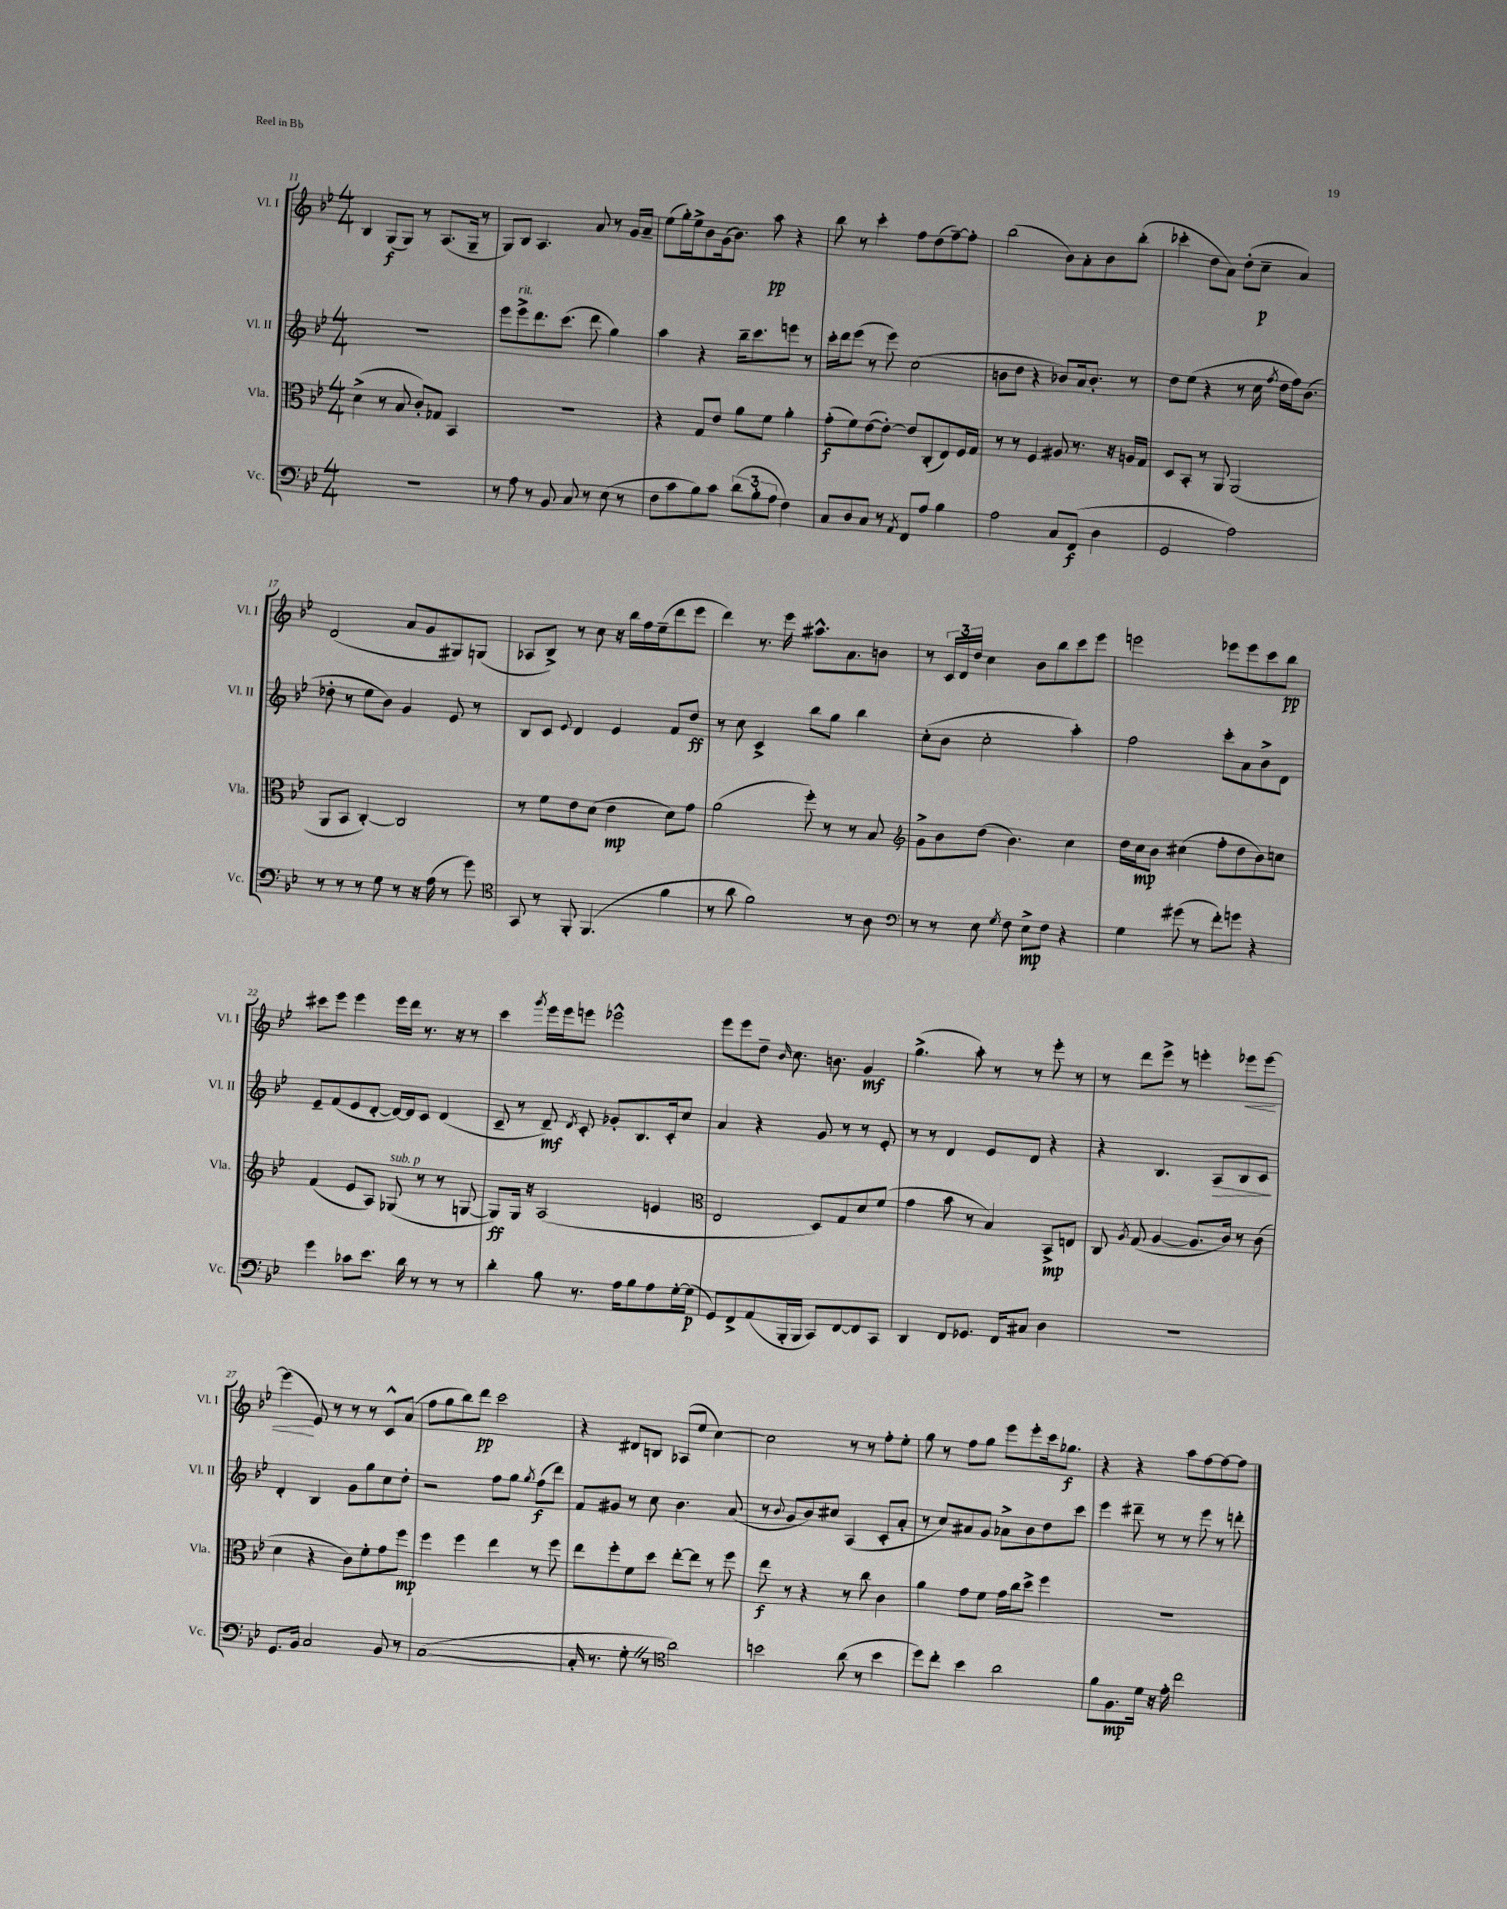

**kern	**dynam	**kern	**dynam	**kern	**dynam	**kern	**dynam
*part4	*part4	*part3	*part3	*part2	*part2	*part1	*part1
*staff4	*staff4	*staff3	*staff3	*staff2	*staff2	*staff1	*staff1
*I"Vc.	*	*I"Vla.	*	*I"Vl. II	*	*I"Vl. I	*
*I'Vc.	*	*I'Vla.	*	*I'Vl. II	*	*I'Vl. I	*
*clefF4	*	*clefC3	*	*clefG2	*	*clefG2	*
*k[b-e-]	*	*k[b-e-]	*	*k[b-e-]	*	*k[b-e-]	*
*M4/4	*	*M4/4	*	*M4/4	*	*M4/4	*
=11	=11	=11	=11	=11	=11	=11	=11
1r	.	(4d^\	.	1r	.	4B-/	.
.	.	8r	.	.	.	(8G/L	f
.	.	8B-/	.	.	.	8G/J)	.
.	.	8c'/L)	.	.	.	8r	.
.	.	8G-X/J	.	.	.	(8.A/L	.
.	.	4BB-/	.	.	.	.	.
.	.	.	.	.	.	16G~/Jk	.
.	.	.	.	.	.	8r	.
=12	=12	=12	=12	=12	=12	=12	=12
8r	.	1r	.	8eee-\L	.	8G/L)	.
!	!	!	!	!LO:TX:a:i:t=rit.	!	!	!
8A\	.	.	.	8eee-^\	.	8B-/J	.
8r	.	.	.	8.ddd\	.	4.A/	.
8BB-/	.	.	.	.	.	.	.
.	.	.	.	(8.ccc\J	.	.	.
8C/	.	.	.	.	.	.	.
8r	.	.	.	8ddd\	.	8a/	.
(8E-\	.	.	.	4gg\)	.	8r	.
8r	.	.	.	.	.	16g/LL	.
.	.	.	.	.	.	16a~/JJ	.
=13	=13	=13	=13	=13	=13	=13	=13
8F\L	.	4r	.	4aa\	.	(8ee-\L	.
8c\	.	.	.	.	.	16gg'\L)	.
.	.	.	.	.	.	16ee-^\J	.
8B-\)	.	8G/L	.	4r	.	8b-\	.
8c\J	.	8e-/J	.	.	.	(16g\k	.
.	.	.	.	.	.	8.b-\J)	.
(12d\L	.	8a\L	.	16bb-~\KL	.	.	.
.	.	.	.	8.ccc\	.	.	.
12B-'\	.	.	.	.	.	.	.
.	.	8f\J	.	.	.	8aa\	pp
12A\J	.	.	.	.	.	.	.
4F\)	.	4a'\	.	8eeen\J	.	4r	.
.	.	.	.	8r	.	.	.
=14	=14	=14	=14	=14	=14	=14	=14
8C/L	.	(8g'\L	f	16ccc'\LL	.	8bb-\	.
.	.	.	.	16ddd\J	.	.	.
8D/	.	8f\)	.	(8eee-\J	.	8r	.
8C/J	.	([8e-\	.	8r	.	4ccc'\	.
8r	.	8e-'\J_)	.	8eee-\)	.	.	.
8qAA/	.	.	.	.	.	.	.
8FF/L	.	8e-/L]	.	(2cc\	.	8ff\L	.
8A/J	.	(8C'/	.	.	.	(8dd\	.
4B-\	.	8E-/)	.	.	.	[8ff~\)	.
.	.	16F/L	.	.	.	8ff'\J]	.
.	.	16G/JJ	.	.	.	.	.
=15	=15	=15	=15	=15	=15	=15	=15
2A\	.	8r	.	8bn\L	.	(2bb-\	.
.	.	8r	.	8dd\J	.	.	.
.	.	4F/	.	4r	.	.	.
8C/L	.	8A#X/	.	8b-X/L)	.	8b-\L)	.
(8FF/J	f	8.r	.	16a/k	.	8a'\	.
.	.	.	.	8.b-'/J	.	.	.
4D\	.	.	.	.	.	8b-\	.
.	.	16r	.	.	.	.	.
.	.	16An/LL	.	8r	.	(8bb-'\J	.
.	.	16G/JJ	.	.	.	.	.
=16	=16	=16	=16	=16	=16	=16	=16
2GG/	.	8D/L	.	8dd\L	.	4ccc-X'\	.
.	.	8BB-'/J	.	(8ee-\J	.	.	.
.	.	8r	.	4r	.	8dd\L	.
.	.	8AA/	.	.	.	8a\J)	.
2A\)	.	(2AA/	.	8r	.	(8dd'\L	.
.	.	.	.	16cc\	.	8cc~\J	p
.	.	.	.	8qff/	.	.	.
.	.	.	.	16dd\LL	.	.	.
.	.	.	.	16ff\J)	.	4a/)	.
.	.	.	.	(8.b-\J	.	.	.
!!LO:LB:g=z
=17	=17	=17	=17	=17	=17	=17	=17
8r	.	8AA/L	.	8dd-X'\	.	(2d/	.
8r	.	8BB-/J	.	8r	.	.	.
8r	.	[4C'/)	.	8ee-\L	.	.	.
8G\	.	.	.	8b-\J)	.	.	.
8r	.	2C/]	.	4g/	.	8a/L	.
16r	.	.	.	.	.	8g/	.
(16A\	.	.	.	.	.	.	.
8r	.	.	.	8e-/	.	8G#X/)	.
8g\)	.	.	.	8r	.	(8Gn/J	.
=18	=18	=18	=18	=18	=18	=18	=18
*clefC4	*	*	*	*	*	*	*
8GG/	.	8r	.	8B-/L	.	8A-X/L	.
8r	.	8f\L	.	8c/J	.	8B-^/J)	.
.	.	.	.	8qqe-/	.	.	.
8FF'/	.	8e-\	.	4d/	.	8r	.
(4.FF/	.	(8d\J	.	.	.	8cc\	.
.	.	4e-\	mp	4e-/	.	16r	.
.	.	.	.	.	.	16bb-\LL	.
.	.	.	.	.	.	16ff\	.
.	.	.	.	.	.	(16ee-~\J	.
4f\	.	8d\L)	.	8f/L	.	8ddd\	.
.	.	8g\J	.	8dd/J	ff	8eee-\J	.
=19	=19	=19	=19	=19	=19	=19	=19
8r	.	(2a\	.	8r	.	4ddd\)	.
8a\	.	.	.	8cc\	.	.	.
2f\)	.	.	.	4c^/	.	8.r	.
.	.	.	.	.	.	16eee-\	.
.	.	8ff'\)	.	8bb-\L	.	8.aa#X^^\L	.
.	.	8r	.	8gg\J	.	.	.
.	.	.	.	.	.	8.a\	.
8r	.	8r	.	4bb-\	.	.	.
8A\	.	8B-/	.	.	.	8bn\J	.
=20	=20	=20	=20	=20	=20	=20	=20
*clefF4	*	*clefG2	*	*	*	*	*
8r	.	8g^\L	.	(8cc'\L	.	8r	.
8r	.	8b-\	.	8b-\J	.	24c/LL	.
.	.	.	.	.	.	24d/	.
.	.	.	.	.	.	24dd/JJ	.
8E-\	.	(8dd\J	.	2cc'\	.	4cc\	.
8qG/	.	.	.	.	.	.	.
8F\	.	4.b-\)	.	.	.	.	.
8E-^\L	mp	.	.	.	.	8b-\L	.
8F\J	.	.	.	.	.	8bb-\	.
4r	.	4cc\	.	4aa'\)	.	8ccc\	.
.	.	.	.	.	.	8eee-\J	.
=21	=21	=21	=21	=21	=21	=21	=21
4G\	.	16dd\LL	.	2ff\	.	2eeen\	.
.	.	16cc\J	mp	.	.	.	.
.	.	8b-\J	.	.	.	.	.
(8g#X\	.	(4cc#X\	.	.	.	.	.
8r	.	.	.	.	.	.	.
8f'\L)	.	8ff'\L	.	8ccc'\L	.	8eee-X\L	.
8gn\J	.	8dd\	.	8a\	.	8eee-\	.
4r	.	8b-\)	.	8b-^\	.	8ccc\	.
.	.	8ccn\J	.	8d\J	.	8bb-\J	pp
!!LO:LB:g=z
=22	=22	=22	=22	=22	=22	=22	=22
4g\	.	(4f/	.	8e-~/L	.	8ccc#X\L	.
.	.	.	.	(8f/	.	8eee-\J	.
8c-X\L	.	8e-/L	.	8e-/	.	4eee-\	.
8.e-\J	.	8A/J)	.	[8d'/J	.	.	.
!	!	!LO:TX:a:i:t=sub. p	!	!	!	!	!
.	.	(8G-X/	.	16d/LL_)	.	16eee-\LL	.
16d\	.	.	.	16d/J]	.	16ddd\JJ	.
8r	.	8r	.	8c/J	.	8.r	.
8r	.	8r	.	(4d/	.	.	.
.	.	.	.	.	.	16r	.
8r	.	[8Gn/	.	.	.	8r	.
=23	=23	=23	=23	=23	=23	=23	=23
4d'\	.	8G/L])	ff	8c~/	.	4ccc\	.
.	.	16G/Jk	.	8r	.	.	.
.	.	16r	.	.	.	.	.
.	.	.	.	.	.	8qggg/	.
8B-\	.	(2A/	.	8d~/)	mf	16eee-\LL	.
.	.	.	.	.	.	16eee-\J	.
.	.	.	.	8qd/	.	.	.
8.r	.	.	.	8c'/	.	8eeen\J	.
.	.	.	.	8g-X'/L	.	2eee-X^^\	.
16A\KL	.	.	.	.	.	.	.
8B-\	.	.	.	8.B-/	.	.	.
8A\	.	4en/	.	.	.	.	.
.	.	.	.	16c'/k	.	.	.
[16G'\L	.	.	.	8cc/J	.	.	.
(16G\JJ]	p	.	.	.	.	.	.
=24	=24	=24	=24	=24	=24	=24	=24
*	*	*clefC3	*	*	*	*	*
8GG/L)	.	2E-/	.	4a/	.	8eee-\L	.
8FF^/	.	.	.	.	.	8eee-\	.
(8AA/	.	.	.	4r	.	8dd~\J	.
.	.	.	.	.	.	16qqb-/	.
16BBB-'/L	.	.	.	.	.	8.cc\	.
16BBB-/JJ	.	.	.	.	.	.	.
8CC/L)	.	8D/L)	.	8g/	.	.	.
.	.	.	.	.	.	8.bn\	.
[8FF/	.	8G/	.	8r	.	.	.
8FF/]	.	8d/	.	8r	.	4g/	mf
8CC/J	.	(8f/J	.	8e-'/	.	.	.
=25	=25	=25	=25	=25	=25	=25	=25
4DD/	.	4g\	.	8r	.	(4.gg^\	.
.	.	.	.	8r	.	.	.
8FF/L	.	8b-\	.	4d/	.	.	.
8.GG-X/J	.	8r	.	.	.	8aa'\)	.
.	.	4B-/)	.	8e-/L	.	8r	.
16FF/KL	.	.	.	.	.	.	.
8C#X/J	.	.	.	8d/J	.	8r	.
4D\	.	8BB-^/L	mp	4r	.	8eee-'\	.
.	.	8En/J	.	.	.	8r	.
=26	=26	=26	=26	=26	=26	=26	=26
1r	.	8C/	.	4r	.	8r	.
.	.	8qA/	.	.	.	.	.
.	.	(8G/	.	.	.	8ddd\L	.
.	.	[4A/	.	4.B-/	.	8eee-^\J	.
.	.	.	.	.	.	8r	.
.	.	8.A/L]	.	.	.	4eeen'\	.
!	!	!	!	!	!LO:HP:b	!	!
.	.	.	.	8A/L	>	.	.
.	.	16c/Jk)	.	.	.	.	.
!	!	!	!	!	!	!	!LO:HP:b
.	.	8r	.	8B-/	.	8eee-X\L	<
.	.	(8c\	.	8c/J	.	[8eee-\J	.
.	.	.	.	.	]	.	.
!!LO:LB:g=z
=27	=27	=27	=27	=27	=27	=27	=27
8.GG/L	.	4d\	.	4d'/	.	(4eee-\]	.
16BB-/Jk	.	.	.	.	.	.	.
2C/	.	4r	.	4B-/	.	8e-/)	[
.	.	.	.	.	.	8r	.
.	.	8c\L)	.	8g\L	.	8r	.
.	.	8f'\	.	8gg\	.	8r	.
8BB-/	.	8g\	.	8cc\	.	8c^^/L	.
8r	.	8ff\J	mp	8dd'\J	.	(8a/J	.
=28	=28	=28	=28	=28	=28	=28	=28
([1C	.	4ff\	.	2r	.	8ff\L	.
.	.	.	.	.	.	8gg\	.
.	.	4ff\	.	.	.	8bb-\)	.
.	.	.	.	.	.	8ddd\J	pp
.	.	4ee-\	.	8ff\L	.	2ccc\	.
.	.	.	.	8gg\J	.	.	.
.	.	.	.	8qgg/	.	.	.
.	.	8r	.	(8ff\L	f	.	.
.	.	8ff\	.	8ddd\J)	.	.	.
=29	=29	=29	=29	=29	=29	=29	=29
16C'/]	.	8ee-\L	.	8f/L	.	4r	.
8.r	.	.	.	.	.	.	.
.	.	8ff'\	.	8g#X/J	.	.	.
8G'Z\	.	8f\	.	8r	.	8d#X/L	.
8r	.	8dd\J	.	8cc\	.	8Bn/J	.
*clefC4	*	*	*	*	*	*	*
2a\)	.	[8ee-'\L	.	4.b-\	.	(8A-X/L	.
.	.	8ee-\J]	.	.	.	8ee-/J	.
.	.	8r	.	.	.	[4cc\)	.
.	.	8ff\	.	(8a/	.	.	.
=30	=30	=30	=30	=30	=30	=30	=30
2bn\	.	8ee-\	f	8r	.	2cc\]	.
.	.	.	.	8qqb-/	.	.	.
.	.	8r	.	8g/L	.	.	.
.	.	4r	.	8b-/)	.	.	.
.	.	.	.	8cc#X/J	.	.	.
(8a\	.	8r	.	(4A/	.	8r	.
8r	.	8cc\	.	.	.	8r	.
4b\	.	4c\	.	8c'/L	.	8ff'\L	.
.	.	.	.	8a'/J	.	8ee-'\J	.
=31	=31	=31	=31	=31	=31	=31	=31
8dd\L)	.	4a\	.	8r	.	8gg\	.
8cc'\J	.	.	.	8cc/L)	.	8r	.
4b-\	.	8g\L	.	8a#X/	.	8ff\L	.
.	.	8f\J	.	8g/J	.	8gg\J	.
2a\	.	16g\LL	.	8a-X^\L	.	8eee-\L	.
.	.	16cc\J	.	.	.	.	.
.	.	8dd^\J	.	8b-\	.	8eee-'\	.
.	.	4ff\	.	8dd\	.	16ccc\k	.
.	.	.	.	.	.	8.gg-X\J	f
.	.	.	.	8ccc\J	.	.	.
=32	=32	=32	=32	=32	=32	=32	=32
8f\L	.	1r	.	4eee-\	.	4r	.
8.F\	mp	.	.	.	.	.	.
.	.	.	.	8ddd#X~\	.	4r	.
16d\Jk	.	.	.	.	.	.	.
16r	.	.	.	8r	.	.	.
16e-'\	.	.	.	.	.	.	.
2cc\	.	.	.	8r	.	8aa\L	.
.	.	.	.	8eee-\	.	[8ff\	.
.	.	.	.	8r	.	8ff\_	.
.	.	.	.	8dddn'\	.	8ff\J]	.
==	==	==	==	==	==	==	==
*-	*-	*-	*-	*-	*-	*-	*-
